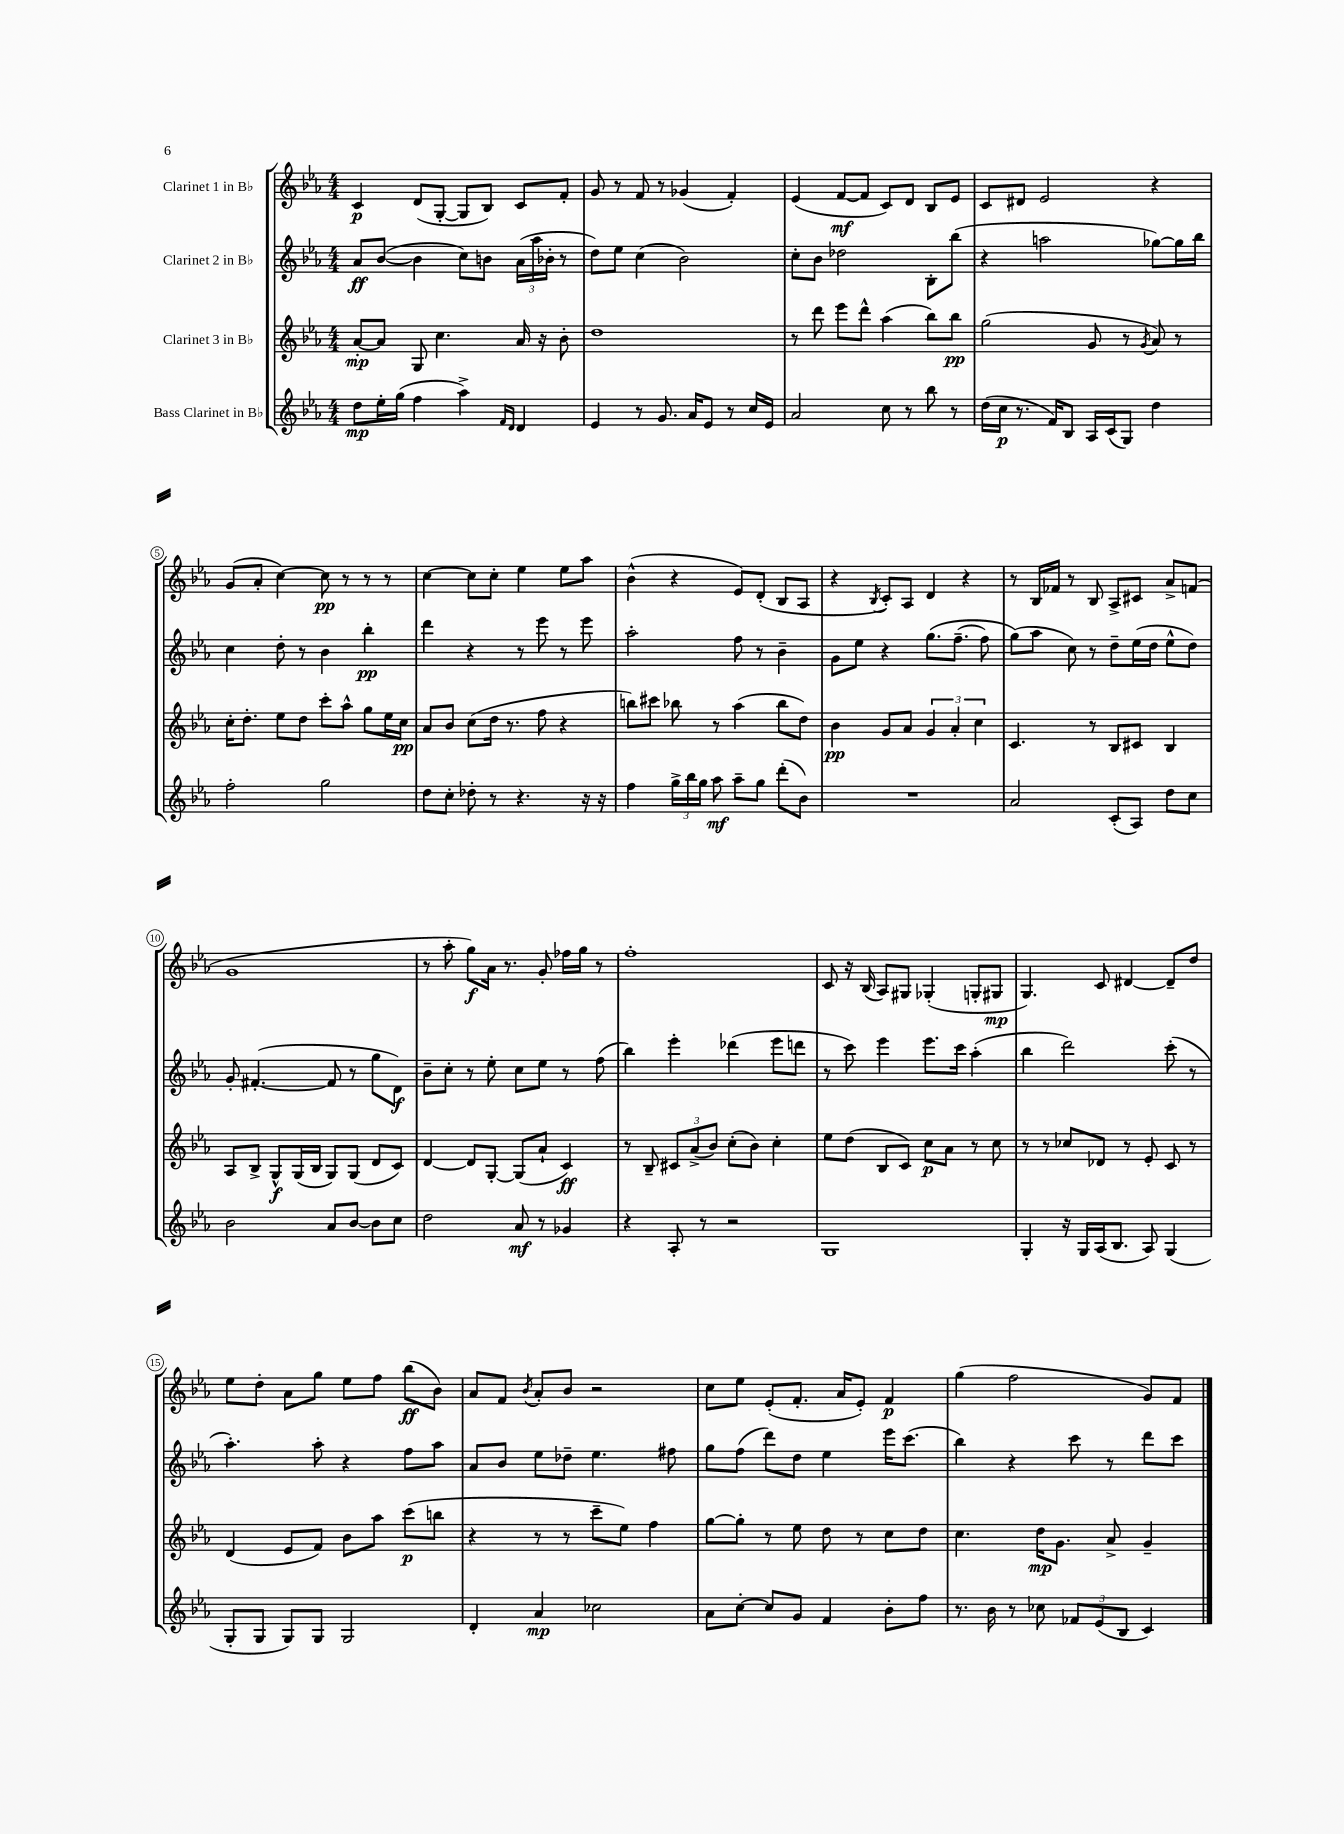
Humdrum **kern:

**kern	**kern	**kern	**kern
*staff4	*staff3	*staff2	*staff1
*clefG2	*clefG2	*clefG2	*clefG2
*k[b-e-a-]	*k[b-e-a-]	*k[b-e-a-]	*k[b-e-a-]
*M4/4	*M4/4	*M4/4	*M4/4
8dd	[8a-'	8a-	4c
16ee-'	8a-]	([8b-	.
(16gg	.	.	.
4ff	8G	4b-]	(8d
.	4.cc	.	[8G'
4aa-^)	.	8cc)	8G]
.	.	8b	8B-)
16qqf	.	.	.
16qqd	.	.	.
4d	16a-	(24a-	8c
.	.	24aa-	.
.	16r	.	.
.	.	24b-'	.
.	8b-'	8r	8f'
=	=	=	=
4e-	1dd	8dd)	8g
.	.	8ee-	8r
8r	.	(4cc	8f
8.g	.	.	8r
.	.	2b-)	(4g-
16a-	.	.	.
8e-	.	.	.
8r	.	.	4f')
16cc	.	.	.
16e-	.	.	.
=	=	=	=
2a-	8r	8cc'	(4e-
.	8ddd	8b-	.
.	8eee-	2dd-	[8f
.	8ddd^^	.	8f]
8cc	(4aa-	.	8c)
8r	.	.	8d
8bb-	8bb-)	8B-'	8B-
8r	8bb-	(8bb-	8e-
=	=	=	=
(16dd	(2gg	4r	8c
16cc	.	.	.
8.r	.	.	8d#
.	.	2aa	2e-
16f)	.	.	.
8B-	.	.	.
16A-	8g	.	.
(16c	.	.	.
8G)	8r	.	.
.	8qg	.	.
4dd	8a-)	[8gg-)	4r
.	8r	16gg-]	.
.	.	16bb-	.
=	=	=	=
2ff'	16cc'	4cc	(8g
.	8.dd'	.	.
.	.	.	8a-'
.	8ee-	8dd'	[4cc)
.	8dd	8r	.
2gg	8ccc'	4b-	8cc]
.	8aa-^^	.	8r
.	8gg	4bb-'	8r
.	16ee-	.	8r
.	16cc	.	.
=	=	=	=
8dd	8a-	4ddd	[4cc
8cc'	8b-	.	.
8dd-'	(8cc	4r	8cc]
8r	16dd	.	8cc'
.	8.r	.	.
4.r	.	8r	4ee-
.	8ff	8eee-	.
.	4r	8r	8ee-
16r	.	8eee-	8aa-
16r	.	.	.
=	=	=	=
4ff	8bb)	2aa-'	(4b-^^
.	8ccc#	.	.
24gg^	8bb-	.	4r
24bb-	.	.	.
24gg	.	.	.
8aa-	8r	.	.
8aa-~	(4aa-	8ff	8e-)
8gg	.	8r	(8d'
(8ddd'	8bb-	4b-~	8B-
8b-)	8dd)	.	8A-
=	=	=	=
1r	4b-	8g	4r
.	.	8ee-	.
.	.	.	8qB-
.	8g	4r	8c')
.	8a-	.	8A-
.	6g	&(8.gg	4d
.	6a-'	.	.
.	.	(8.ff~	.
.	.	.	4r
.	6cc	.	.
.	.	8ff)	.
=	=	=	=
2a-	4.c	(8gg&)	8r
.	.	8aa-	16B-
.	.	.	16f-
.	.	8cc)	8r
.	8r	8r	8B-
(8c'	8B-	8dd~	8A-^
8A-)	8c#	(16ee-	8c#
.	.	16dd	.
8dd	4B-	8ee-^^	8a-^
8cc	.	8dd)	(8f
=	=	=	=
2b-	8A-	8g'	1g
.	8B-^	([4.f#'	.
.	8G^^	.	.
.	(16G	.	.
.	16B-	.	.
8a-	8G)	8f#]	.
[8b-	(8G	8r	.
8b-]	8d	8gg	.
8cc	8c)	8d)	.
=	=	=	=
2dd	[4d	8b-~	8r
.	.	8cc'	8aa-'
.	8d]	8r	8gg)
.	[8G'	8ee-'	16a-
.	.	.	8.r
8a-	(8G]	8cc	.
8r	8a-`	8ee-	8g'
4g-	4c)	8r	16ff-
.	.	.	16gg
.	.	(8ff	8r
=	=	=	=
4r	8r	4bb-)	1ff'
.	8B-~	.	.
8A-'	12c#	4eee-'	.
.	(12a-^	.	.
8r	.	.	.
.	12b-)	.	.
2r	(8cc'	(4ddd-	.
.	8b-)	.	.
.	4cc'	8eee-	.
.	.	8ddd	.
=	=	=	=
1G	8ee-	8r	8c
.	(8dd	8ccc)	16r
.	.	.	(16B-
.	8B-	4eee-	8A-)
.	8c)	.	8G#
.	8cc	8.eee-	(4G-'
.	8a-	.	.
.	.	16ccc	.
.	8r	(4aa-'	8G'
.	8cc	.	8G#
=	=	=	=
4G'	8r	4bb-	4.G)
.	8r	.	.
16r	8cc-	2ddd)	.
16G	.	.	.
(16A-	8d-	.	8c
8.B-	.	.	.
.	8r	.	[4d#
8A-)	8e-'	.	.
(4G	8c	(8ccc'	8d#~]
.	8r	8r	8dd
=	=	=	=
8G'	(4d	4.aa-')	8ee-
8G	.	.	8dd'
8G)	8e-	.	8a-
8G	8f)	8aa-'	8gg
2G	8b-	4r	8ee-
.	8aa-	.	8ff
.	(8ccc	8ff	(8bb-
.	8bb	8aa-	8b-)
=	=	=	=
4d'	4r	8a-	8a-
.	.	8b-	8f
.	.	.	8qb-
4a-	8r	8ee-	8a-'
.	8r	8dd-~	8b-
2cc-	8ccc~	4.ee-	2r
.	8ee-)	.	.
.	4ff	.	.
.	.	8ff#	.
=	=	=	=
8a-	[8gg	8gg	8cc
[8cc'	8gg']	(8ff	8ee-
8cc]	8r	8ddd)	(8e-'
8g	8ee-	8dd	8.f'
4f	8dd	4ee-	.
.	.	.	16a-
.	8r	.	8e-')
8b-'	8cc	16eee-	4f
.	.	(8.ccc	.
8ff	8dd	.	.
=	=	=	=
8.r	4.cc	4bb-)	(4gg
16b-	.	.	.
8r	.	4r	2ff
8cc-	16dd	.	.
.	8.g	.	.
12f-	.	8ccc	.
(12e-	.	.	.
.	8a-^	8r	.
12B-	.	.	.
4c)	4g~	8ddd	8g)
.	.	8ccc	8f
==	==	==	==
*-	*-	*-	*-
